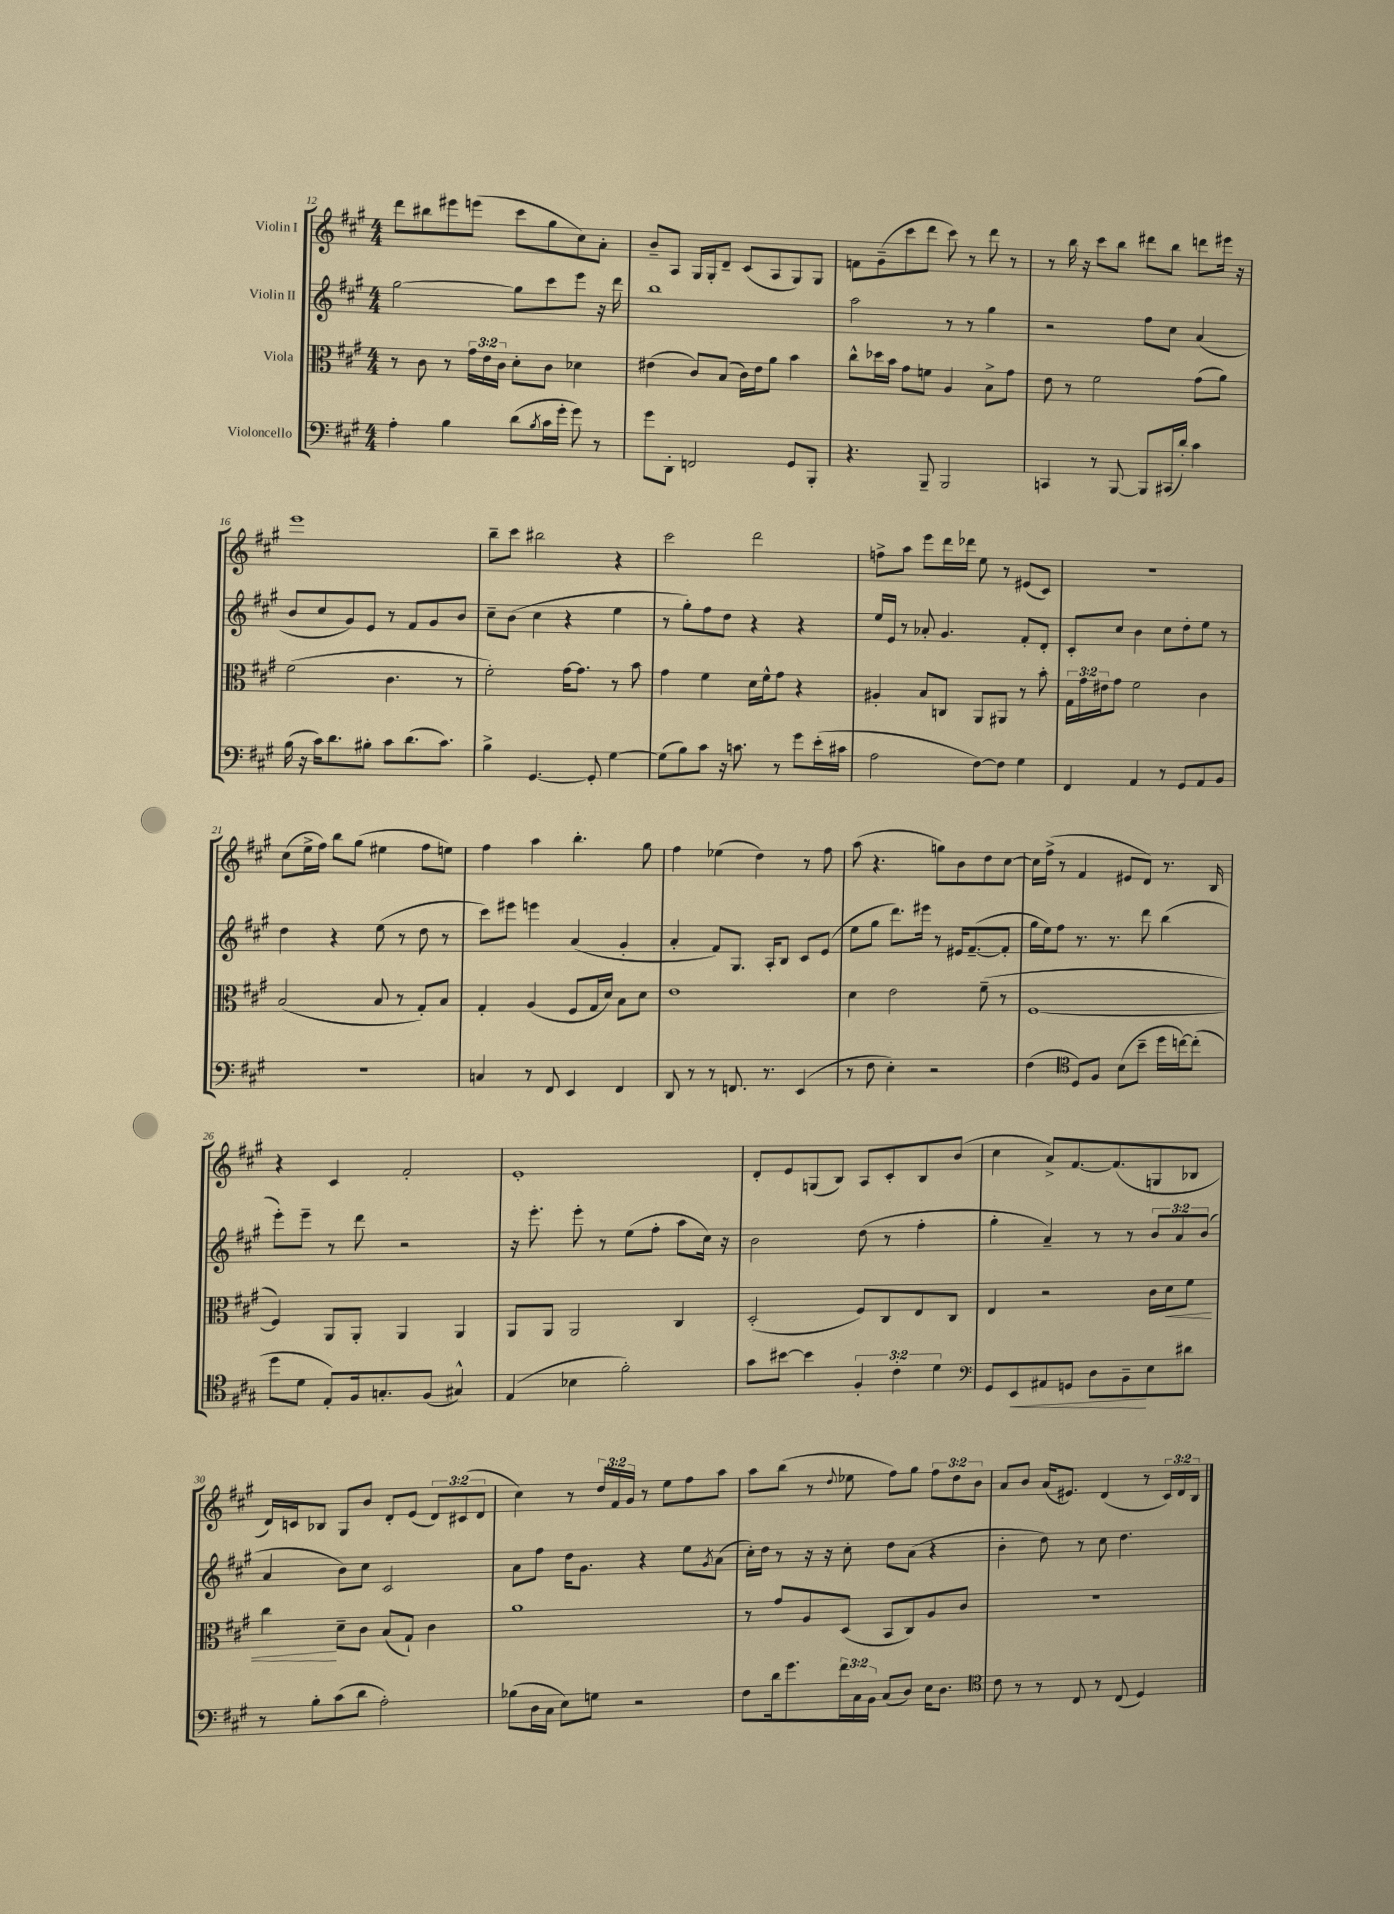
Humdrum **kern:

**kern	**dynam	**kern	**dynam	**kern	**kern
*part4	*part4	*part3	*part3	*part2	*part1
*staff4	*staff4	*staff3	*staff3	*staff2	*staff1
*I"Violoncello	*	*I"Viola	*	*I"Violin II	*I"Violin I
*clefF4	*	*clefC3	*	*clefG2	*clefG2
*k[f#c#g#]	*	*k[f#c#g#]	*	*k[f#c#g#]	*k[f#c#g#]
*M4/4	*	*M4/4	*	*M4/4	*M4/4
=12	=12	=12	=12	=12	=12
4A'\	.	8r	.	[2gg#\	8ddd\L
.	.	8c#\	.	.	8bb#X\
4B\	.	8r	.	.	8eee#X\
.	.	24g#\LL	.	.	(8eeen\J
.	.	24e\	.	.	.
.	.	24c#\JJ	.	.	.
(8d\L	.	8d'\L	.	8gg#\L]	8ccc#\L
8qB/	.	.	.	.	.
16c#\L	.	8c#\J	.	8ccc#\	8gg#\
16g#'\JJ	.	.	.	.	.
8g#\)	.	4d-X\	.	8eee\J	8cc#\)
8r	.	.	.	16r	8a'\J
.	.	.	.	16ddd\	.
=13	=13	=13	=13	=13	=13
8g#\L	.	(4e#X\	.	1bb	8b~/L
8DD'\J	.	.	.	.	8A/J
2FFn/	.	8c#/L)	.	.	16G#/LL
.	.	.	.	.	16G#'/J
.	.	(8B/J	.	.	8d~/J
.	.	16c#\LL)	.	.	(8c#/L
.	.	16e#\J	.	.	.
.	.	8a\J	.	.	8A/
8GG#/L	.	4b\	.	.	8G#/)
8BBB'/J	.	.	.	.	8G#/J
=14	=14	=14	=14	=14	=14
4.r	.	8cc#^^\L	.	2aa\	8fn\L
.	.	16dd-X\L	.	.	(8g#~\
.	.	16b\JJ	.	.	.
.	.	8g#\L	.	.	8ccc#\
8BBB~/	.	8fn\J	.	.	8ddd\J
2BBB/	.	4A/	.	8r	8ccc#\)
.	.	.	.	8r	8r
.	.	8B^\L	.	4gg#\	8ddd\
.	.	8g#\J	.	.	8r
=15	=15	=15	=15	=15	=15
4CCn/	.	8e\	.	2r	8r
.	.	8r	.	.	16bb\
.	.	.	.	.	16r
8r	.	2f#\	.	.	8ccc#\L
[8BBB/	.	.	.	.	8bb\J
8BBB/L]	.	.	.	8ff#\L	8ddd#X\L
(16CC#X/L	.	.	.	8cc#\J	8bb\J
16d'/JJ)	.	.	.	.	.
4c#\	.	(8g#\L	.	(4a/	8dddn\L
.	.	8a\J)	.	.	16eee#X\Jk
.	.	.	.	.	16r
!!LO:LB:g=z
=16	=16	=16	=16	=16	=16
(16B\	.	(2f#\	.	8b/L	1eee
16r	.	.	.	.	.
16c#\KL)	.	.	.	8cc#/	.
8.d\	.	.	.	.	.
.	.	.	.	8g#/)	.
8B#X'\J	.	.	.	8e/J	.
8c#\L	.	4.c#\	.	8r	.
(8.d\	.	.	.	8f#/L	.
.	.	.	.	8g#/	.
8.c#\J)	.	.	.	.	.
.	.	8r	.	8b/J	.
=17	=17	=17	=17	=17	=17
4B^\	.	2f#'\)	.	8cc#~\L	8bb~\L
.	.	.	.	(8b\J	8ccc#\J
[4.GG#/	.	.	.	4cc#\	2bb#X\
.	.	[16g#\KL	.	4r	.
.	.	8.g#\J]	.	.	.
8GG#'/]	.	.	.	.	.
[4G#\	.	8r	.	4ee\	4r
.	.	8b\	.	.	.
=18	=18	=18	=18	=18	=18
(8G#\L]	.	4g#\	.	8r	2ccc#\
8B\)	.	.	.	8gg#'\L)	.
8c#\J	.	4f#\	.	8ff#\	.
16r	.	.	.	8dd\J	.
8.cn\	.	.	.	.	.
.	.	16d\LL	.	4r	2ddd\
.	.	16f#^^\J	.	.	.
8r	.	8g#\J	.	.	.
8g#\L	.	4r	.	4r	.
(16e'\L	.	.	.	.	.
16c#X\JJ	.	.	.	.	.
=19	=19	=19	=19	=19	=19
2A\	.	4A#X'/	.	16ee/LL	8ffn^\L
.	.	.	.	16e/JJ	.
.	.	.	.	8r	8aa\J
.	.	8B/L	.	8a-X'/	8eee\L
.	.	8Cn/J	.	4.g#/	16ddd\L
.	.	.	.	.	16ddd-X\JJ
[8F#\L)	.	8AA/L	.	.	8ee\
8F#\J]	.	8AA#X/J	.	.	8r
4G#\	.	8r	.	8f#'/L	(8e#X/L
.	.	8b'\	.	8d'/J	8c#/J)
=20	=20	=20	=20	=20	=20
4FF#/	.	24G#\LL	.	8c#'/L	1r
.	.	24g#\	.	.	.
.	.	24e#X\J	.	.	.
.	.	8g#\J	.	8cc#/J	.
4AA/	.	2f#\	.	4b\	.
8r	.	.	.	8cc#\L	.
8GG#/L	.	.	.	8dd'\	.
8AA/	.	4c#\	.	8ee\J	.
8BB/J	.	.	.	8r	.
!!LO:LB:g=z
=21	=21	=21	=21	=21	=21
1r	.	(2B/	.	4dd\	(8cc#\L
.	.	.	.	.	16ee^\L
.	.	.	.	.	16ff#\JJ)
.	.	.	.	4r	8bb\L
.	.	.	.	.	(8gg#\J
.	.	8B/	.	(8ee\	4ee#X\
.	.	8r	.	8r	.
.	.	8G#'/L)	.	8dd\	8ff#\L
.	.	8B/J	.	8r	8een\J)
=22	=22	=22	=22	=22	=22
4Cn/	.	4G#'/	.	8ccc#\L)	4ff#\
.	.	.	.	8eee#X\J	.
8r	.	(4A/	.	4eeen\	4aa\
8FF#/	.	.	.	.	.
4EE/	.	8F#/L	.	(4a/	4.bb'\
.	.	16G#/L	.	.	.
.	.	16d/JJ)	.	.	.
4FF#/	.	8B\L	.	4g#'/	.
.	.	8d\J	.	.	8gg#\
=23	=23	=23	=23	=23	=23
8DD/	.	1e	.	4a'/	4ff#\
8r	.	.	.	.	.
8r	.	.	.	8f#/L)	(4ee-X\
8.FFn/	.	.	.	8.G#/J	.
.	.	.	.	.	4dd\)
8.r	.	.	.	16A'/KL	.
.	.	.	.	8B/J	.
(4EE/	.	.	.	8c#/L	8r
.	.	.	.	(8e/J	8ff#\
=24	=24	=24	=24	=24	=24
8r	.	4d\	.	8ee\L	(8aa\
8F#\	.	.	.	8gg#\J	4.r
4E'\)	.	2e\	.	8.ddd\L)	.
.	.	.	.	16eee#X\Jk	.
2r	.	.	.	8r	8ggn\L)
.	.	.	.	16e#X/KL	8b\
.	.	.	.	([8.f#~/	.
.	.	(8f#~\	.	.	8dd\
.	.	8r	.	8f#'/J]	[8cc#\J
=25	=25	=25	=25	=25	=25
(4F#\	.	[1F#	.	16gg#\LL	16cc#\LL]
.	.	.	.	16ee\J)	(16ff#^\JJ
.	.	.	.	8ff#\J	8r
*clefC4	*	*	*	*	*
8D/L)	.	.	.	8.r	4f#/
8F#/J	.	.	.	.	.
.	.	.	.	8.r	.
(8B\L	.	.	.	.	8e#X/L
8b~\J	.	.	.	8ddd\	8d/J)
16dd\LL	.	.	.	(4bb\	8.r
[16ccn\J)	.	.	.	.	.
(8cc'\J]	.	.	.	.	.
.	.	.	.	.	16B/
!!LO:LB:g=z
=26	=26	=26	=26	=26	=26
8dd\L	.	4F#/])	.	8eee'\L)	4r
8d\J	.	.	.	8eee~\J	.
8E'/L)	.	8AA/L	.	8r	4c#/
16F#/k	.	8AA'/J	.	8ddd\	.
8.Gn'/	.	.	.	.	.
.	.	4AA/	.	2r	2f#'/
(8F#/J	.	.	.	.	.
4G#X^^/)	.	4AA/	.	.	.
=27	=27	=27	=27	=27	=27
(4E/	.	8AA/L	.	16r	1e'
.	.	.	.	8.eee'\	.
.	.	8AA/J	.	.	.
4B-X\	.	2AA/	.	8eee'\	.
.	.	.	.	8r	.
2f#'\)	.	.	.	(8ee\L	.
.	.	.	.	8ff#'\J	.
.	.	4C#/	.	8aa\L	.
.	.	.	.	16cc#\Jk)	.
.	.	.	.	16r	.
=28	=28	=28	=28	=28	=28
8g#\L	.	(2D'/	.	2b\	8d'/L
[8b#X\J	.	.	.	.	8e/
4b#\]	.	.	.	.	(8Gn/
.	.	.	.	.	8B/J)
6F#'/	.	8F#/L)	.	(8dd\	8A/L
.	.	8C#/	.	8r	8c#'/
6c#'\	.	.	.	.	.
.	.	8E/	.	4ff#'\	8B/
6d\	.	.	.	.	.
.	.	8C#/J	.	.	(8b/J
=29	=29	=29	=29	=29	=29
*clefF4	*	*	*	*	*
8GG#/L	.	4E/	.	4gg#'\	4cc#\
!	!LO:HP:b	!	!	!	!
8EE/	<	.	.	.	.
8AA#X/	.	2r	.	4a~/)	8a^/L)
8GGn/J	.	.	.	.	[8.f#/
8D\L	.	.	.	8r	.
.	.	.	.	.	(8.f#/]
8BB~\	.	.	.	8r	.
8E\	[	16c#\LL	.	12b/L	8Gn/
!	!	!	!LO:HP:b	!	!
.	.	16d\J	<	.	.
.	.	.	.	12a/	.
8d#X\J	.	8f#\J	.	.	8B-X/J
.	.	.	.	(12b/J	.
!!LO:LB:g=z
=30	=30	=30	=30	=30	=30
8r	.	4cc#\	.	4a/	16d/LL)
.	.	.	.	.	16cn/J
8B'\L	.	.	.	.	8B-X/J
(8c#\	.	8d~\L	[	8b\L)	8G#/L
8d\J	.	8c#\J	.	8cc#\J	8b/J
2A'\)	.	(8B/L	.	2c#/	8d'/L
.	.	8G#`/J)	.	.	(8e/J
.	.	4c#\	.	.	12d/L)
.	.	.	.	.	(12c#X/
.	.	.	.	.	12d/J
=31	=31	=31	=31	=31	=31
(8B-X\L	.	1a	.	8a\L	4cc#\)
16D\L	.	.	.	8ff#\J	.
16C#\JJ	.	.	.	.	.
8E\L)	.	.	.	16dd\KL	8r
.	.	.	.	8.g#\J	.
8Gn\J	.	.	.	.	24dd/LL
.	.	.	.	.	24f#/
.	.	.	.	.	24g#/JJ
2r	.	.	.	4r	8r
.	.	.	.	.	8ee\L
.	.	.	.	8ee\L	8ff#\
.	.	.	.	8qg#/	.
.	.	.	.	(8a\J	8aa\J
=32	=32	=32	=32	=32	=32
8F#\L	.	8r	.	16cc#'\LL)	8aa\L
.	.	.	.	16dd\JJ	.
16d\k	.	8g#/L	.	8r	(8bb\J
8.g#\	.	.	.	.	.
.	.	8A/	.	16r	8r
.	.	.	.	16r	.
.	.	.	.	.	8qqdd/
24f#\L	.	(8D/J	.	8cc#'\	8ee-X\
24C#\	.	.	.	.	.
24BB\JJ	.	.	.	.	.
(8C#/L	.	8BB/L	.	8dd\L	8ff#\L)
8D/J)	.	8C#/)	.	(8a\J	8gg#\J
16E\KL	.	8A/	.	4r	12ff#\L
8.D\J	.	.	.	.	.
.	.	.	.	.	12dd\
.	.	8c#/J	.	.	.
.	.	.	.	.	12b\J
=33	=33	=33	=33	=33	=33
*clefC4	*	*	*	*	*
8c#\	.	1r	.	4b'\	8a/L
8r	.	.	.	.	8b/J
8r	.	.	.	8dd\)	(16a/KL
.	.	.	.	.	8.e#X/J)
8C#/	.	.	.	8r	.
8r	.	.	.	8cc#\	(4d/
(8C#/	.	.	.	4.dd\	.
4D/)	.	.	.	.	8r
.	.	.	.	.	24c#/LL)
.	.	.	.	.	24d/
.	.	.	.	.	24B/JJ
==	==	==	==	==	==
*-	*-	*-	*-	*-	*-
